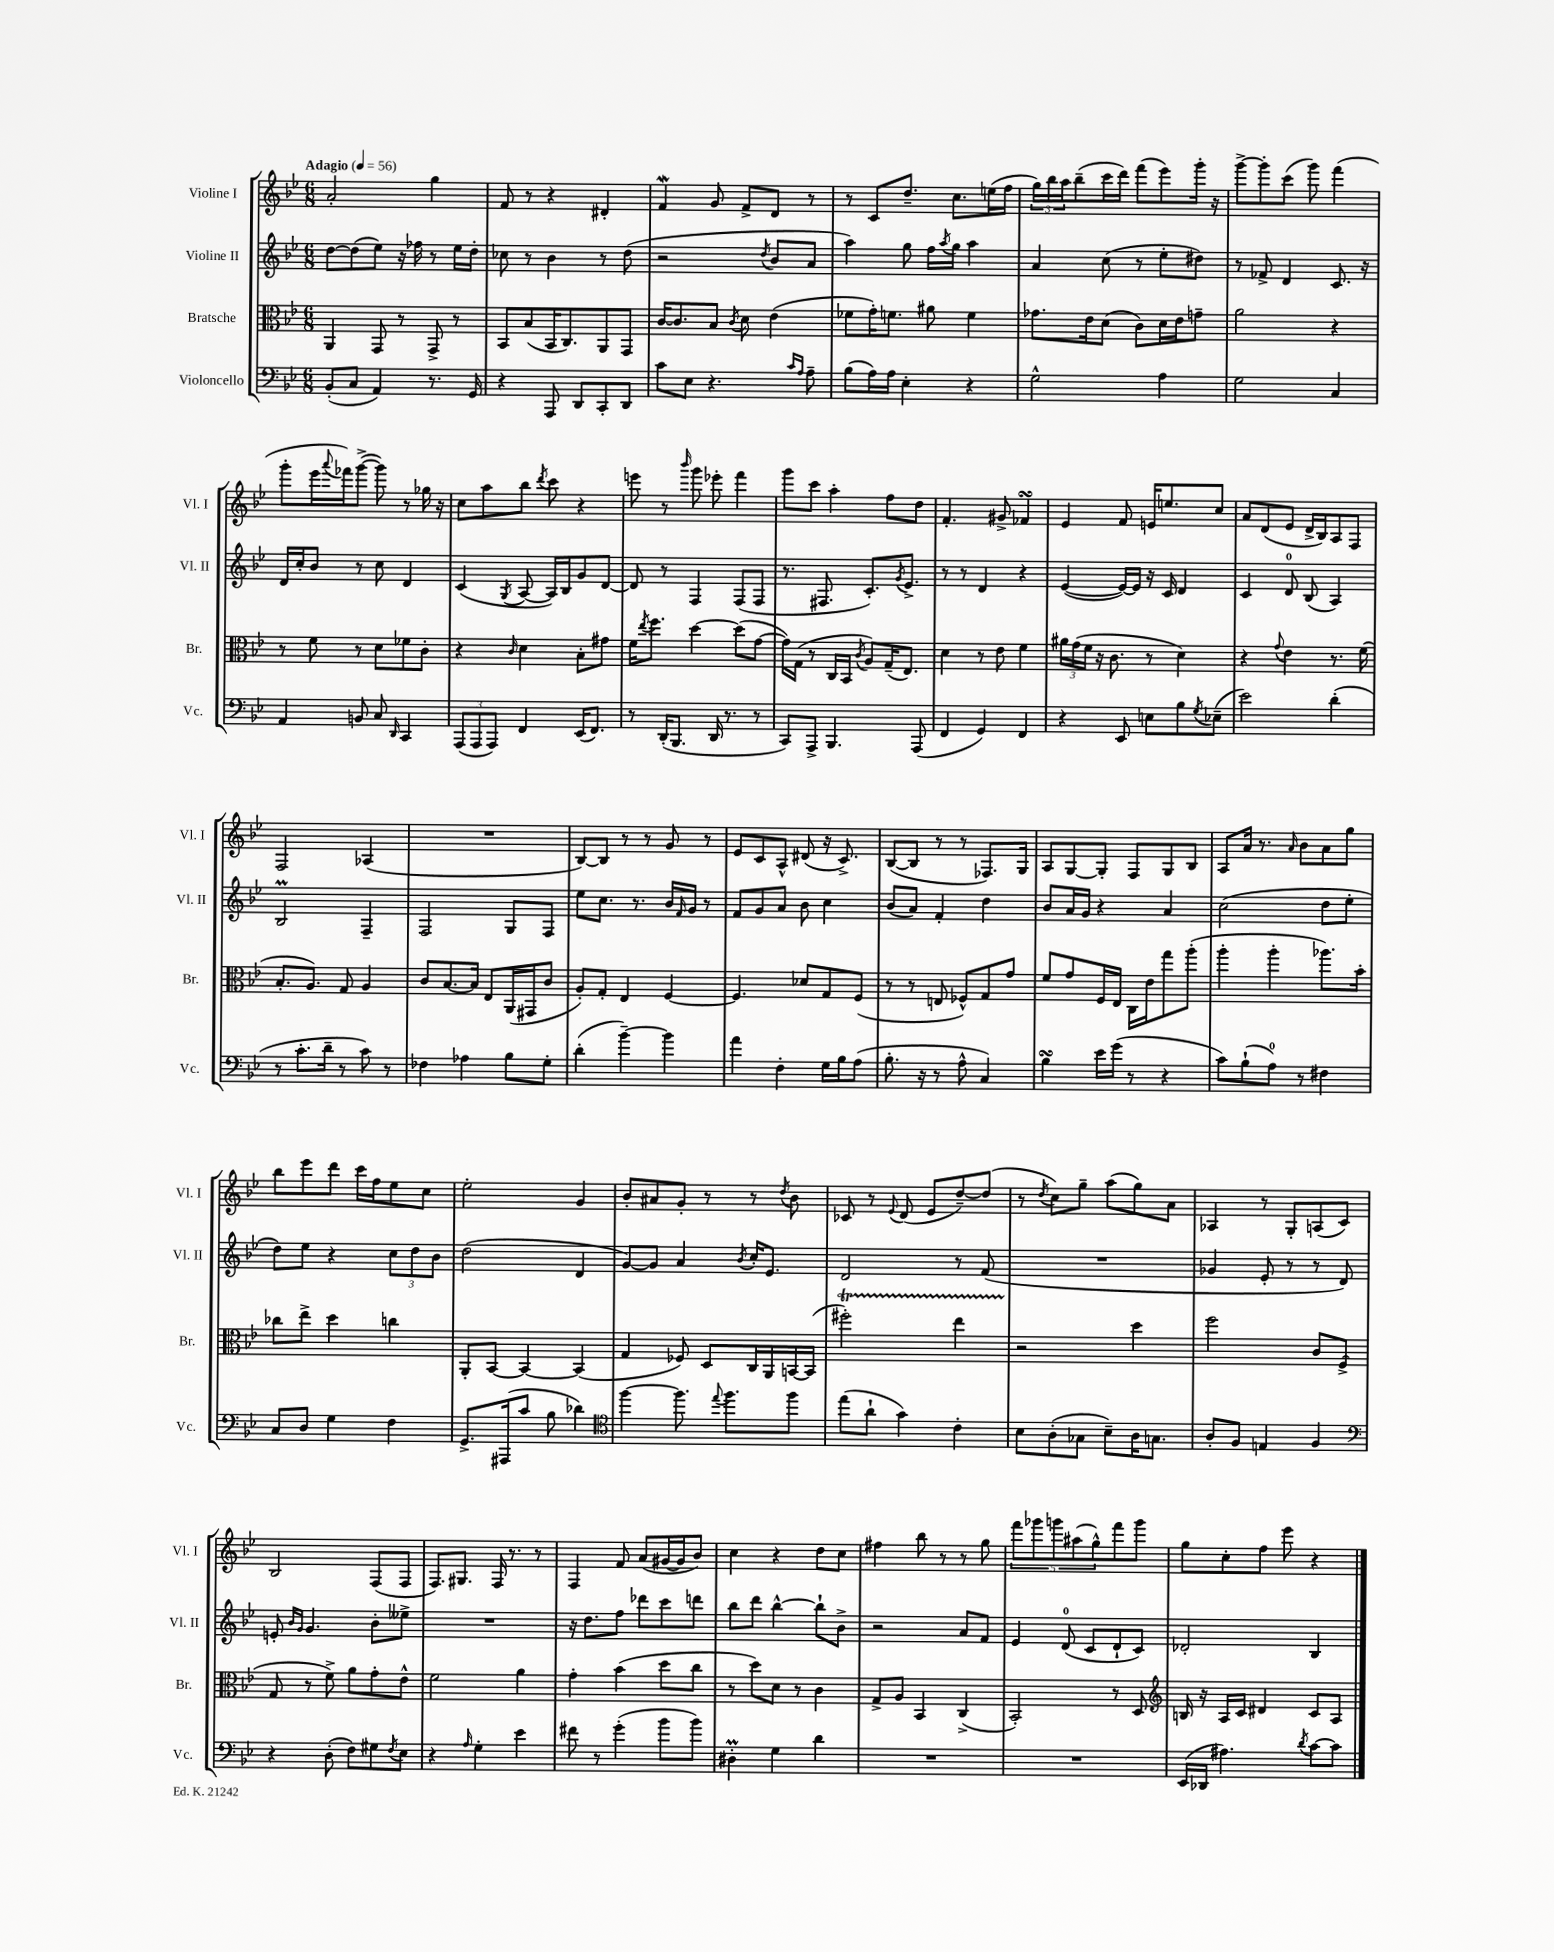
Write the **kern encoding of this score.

**kern	**kern	**kern	**kern
*staff4	*staff3	*staff2	*staff1
*clefF4	*clefC3	*clefG2	*clefG2
*k[b-e-]	*k[b-e-]	*k[b-e-]	*k[b-e-]
*M6/8	*M6/8	*M6/8	*M6/8
*MM56	*MM56	*MM56	*MM56
(8BB-'	4AA	[8dd	2a'
8C	.	(8dd]	.
4AA)	8GG	8ee-)	.
.	8r	16r	.
.	.	16ff-	.
8.r	8GG^	8r	4gg
.	8r	16ee-	.
16GG	.	16dd'	.
=	=	=	=
4r	8BB-	8cc-	8f
.	(8B-	8r	8r
8AAA	16BB-	4b-	4r
.	8.C)	.	.
8DD	.	.	.
8CC'	8AA	8r	4d#'
8DD	8GG	(8dd	.
=	=	=	=
8c	[16c	2r	4f
.	8.c]	.	.
8E-	.	.	.
4.r	8B-	.	8g
.	8qc	.	.
.	8d	.	8f^
.	.	8qdd	.
.	(4e-	8b-	8d
16qqc	.	.	.
16qqA	.	.	.
8A~	.	8a	8r
=	=	=	=
(8B-	8f-	4aa)	8r
16A)	16g')	.	8c
16A	8.f	.	.
4E-'	.	8gg	8.dd~
.	8a#	16ff	.
.	.	8qaa	.
.	.	16gg	8.cc
4r	4f	4aa	.
.	.	.	(16ee
.	.	.	16ff
=	=	=	=
2G^^	8.g-	4a	24gg)
.	.	.	24bb-
.	.	.	24aa
.	.	.	(8bb-~
.	16e-	.	.
.	(8d	(8cc	16ccc
.	.	.	16ddd)
.	8c)	8r	(8fff
4A	16d	8ee-'	8eee-)
.	16e-	.	.
.	8g~	8dd#)	16ggg'
.	.	.	16r
=	=	=	=
2G	2a	8r	[8ggg^
.	.	8f-^	8ggg']
.	.	4d	(8ccc
.	.	.	8ggg)
4C	4r	8.c	(4fff
.	.	16r	.
=	=	=	=
4AA	8r	16d	8ggg'
.	.	16cc'	.
.	8f	8b-	16eee-
.	.	.	8qqaaa
.	.	.	16fff-)
8BB	8r	8r	([8ggg^
8C	8d	8cc	8ggg])
16qqDD	.	.	.
4CC	8f-	4d	8r
.	8c'	.	16gg-
.	.	.	16r
=	=	=	=
(12AAA	4r	(4c	8cc
12AAA	.	.	.
.	.	.	8aa
12AAA)	.	.	.
.	16qqc	8qG	.
4FF	4d	[8A	8bb-
.	.	.	8qddd
.	.	16A])	8ccc
.	.	16B-	.
(16EE-	8B-'	8g	4r
8.FF)	.	.	.
.	8g#	[8d	.
=	=	=	=
8r	16f	8d]	8eee
.	8qee-	.	.
.	8.ff	.	.
(16DD'	.	8r	8r
8.BBB-	.	.	.
.	.	.	16qqbbb-
.	[4dd	4F	8ggg
16DD	.	.	8eee-'
8.r	.	.	.
.	(8dd]	(8F	4fff
8r	[8g	8F	.
=	=	=	=
8CC)	16g])	8.r	8ggg
.	(16G	.	.
8AAA^	8r	.	8ccc
.	.	8.F#	.
4.BBB-	16C	.	4aa'
.	16BB-	.	.
.	8qc	.	.
.	8A)	8.c')	.
.	(16G~	.	8ff
.	.	8qg	.
.	8.E-)	8.e-^	.
(8AAA	.	.	8dd
=	=	=	=
4FF	4d	8r	4.f'
.	.	8r	.
4GG)	8r	4d	.
.	8e-	.	8g#^
4FF	4f	4r	4f-
=	=	=	=
4r	24a#	([4e-	4e-
.	(24g	.	.
.	24f	.	.
.	16r	.	.
.	8.c	.	.
8EE-	.	16e-_)	8f
.	.	16e-]	.
8E	8r	16r	16e
.	.	16c	8.ee
8B-	4d)	4d	.
8qG	.	.	.
(8E-~	.	.	8cc
=	=	=	=
2e-)	4r	4c	8a
.	.	.	(8d
.	8qqg	.	.
.	4e-	8d	8e-
.	.	(8B-	16d^
.	.	.	16B-)
(4d'	8.r	4A)	8A
.	.	.	8F
.	(16f	.	.
=	=	=	=
8r	8.B-'	2B-	2F
8.c'	.	.	.
.	8.A)	.	.
16d~	.	.	.
8r	8G	.	.
8c)	4A	4F~	(4A-
8r	.	.	.
=	=	=	=
4F-	8c	2F	2.r
.	[8.B-	.	.
4A-	.	.	.
.	16B-]	.	.
.	8E-	.	.
8B-	(16AA	8G	.
.	16GG#	.	.
8G'	8c	8F	.
=	=	=	=
(4d'	8A')	8ee-	[8B-)
.	8G'	8.cc	8B-]
[4b-~)	4E-	.	8r
.	.	8.r	.
.	.	.	8r
4b-]	[4F	16b-	8g
.	.	16qqf	.
.	.	16g	.
.	.	8r	8r
=	=	=	=
4a	4.F]	8f	8e-
.	.	8g	8c
4F'	.	8a	8A^^
.	8d-	8b-	(8d#
16G	8G	4cc	16r
16B-	.	.	8.c^)
(8A	(8F	.	.
=	=	=	=
8.B-'	8r	(8b-	([8B-
.	8r	8a)	8B-]
16r	.	.	.
8r	8E	4f'	8r
8A^^	8F-^^)	.	8r
4C)	8G	4dd	8.F-)
.	8g	.	.
.	.	.	16G
=	=	=	=
4B-	8f	8b-	8A
.	8g	16a	[8G
.	.	16g	.
16e-	16F	4r	8G']
(16g	16E-	.	.
8r	16C	.	8F
.	16e-	.	.
4r	8gg	4a	8G
.	(8aa'	.	8B-
=	=	=	=
8c)	4aa'	(2cc	8A
(8B-`	.	.	16a
.	.	.	8.r
8A)	4aa'	.	.
.	.	.	16qqa
8r	.	.	8b-
4F#	8.aa-)	8dd	8a
.	.	8ee-'	8gg
.	16b-'	.	.
=	=	=	=
8C	8cc-	8dd)	8bb-
8D	8ee-^	8ee-	8eee-
4G	4dd	4r	8ddd
.	.	.	16ccc
.	.	.	16ff
4F	4cc	12cc	8ee-
.	.	12dd	.
.	.	.	8cc
.	.	12b-	.
=	=	=	=
8.GG^	8AA'	(2dd	2ee-'
.	[8BB-	.	.
(16AAA#	.	.	.
8c	4BB-_	.	.
8B-	.	.	.
4d-)	(4BB-]	4d	4g
=	=	=	=
*clefC4	*	*	*
[4ff	4G	[8g)	8b-'
.	.	8g]	8a#
8.ff]	8F-)	4a	8g'
.	8D	.	8r
8qqee-	.	.	.
8.ff	.	.	.
.	.	8qb-	.
.	16C	16cc'	8r
.	16AA	8.e-	.
.	.	.	8qdd
8ff	[16BB	.	8b-
.	(16BB]	.	.
=	=	=	=
(8ee-	2ff#')	2d	8c-
8a`	.	.	8r
.	.	.	8qqe-
4g)	.	.	(8d
.	.	.	8e-
4c'	4ee-	8r	[8dd~)
.	.	(8f	(8dd]
=	=	=	=
8B-	2r	2.r	8r
.	.	.	8qdd
(8A'	.	.	8cc)
8G-	.	.	8gg~
8B-~)	.	.	(8aa
16A	4dd	.	8gg)
8.G	.	.	.
.	.	.	8a
=	=	=	=
8A'	2ff	4g-	4A-
8F	.	.	.
4E	.	8e-'	8r
.	.	8r	8G'
4F	8c	8r	(8A
.	(8F^	8d)	8c)
=	=	=	=
*clefF4	*	*	*
4r	8G	8e'	2B-
.	.	16qqb-	.
.	.	16qqg	.
.	8r	4.g	.
(8D'	8f^)	.	.
8F)	8a	.	.
8G#	8g'	8b-'	(8F
8qF	.	.	.
8E-	8e-^^	8ee--^	8F
=	=	=	=
4r	2f	2.r	8.F)
.	.	.	8.G#
16qqA	.	.	.
4G'	.	.	.
.	.	.	16F
.	.	.	8.r
4e-	4a	.	.
.	.	.	8r
=	=	=	=
8f#	4g'	16r	4F
.	.	8.dd	.
8r	.	.	.
(4g'	(4b-	8ff	8f
.	.	8ddd-	(8a
8b-	8dd	8ccc	[16g#
.	.	.	16g#]
8b-)	8cc	8ddd	8b-)
=	=	=	=
4D#'	8r	8bb-	4cc
.	8dd)	8ddd	.
4G	8d	[4bb-^^	4r
.	8r	.	.
4d	4c	8bb-`]	8dd
.	.	8b-^	8cc
=	=	=	=
2.r	8G^	2r	4ff#
.	8A	.	.
.	4BB-	.	8bb-
.	.	.	8r
.	(4C^	8a	8r
.	.	8f	8gg
=	=	=	=
2.r	2BB-')	4e-	10fff
.	.	.	10ggg-
.	.	.	10ggg
.	.	(8d	.
.	.	.	(10aa#
.	.	8c	.
.	.	.	10gg^^)
.	8r	8d`	8fff
.	8D	8c)	8ggg
=	=	=	=
*	*clefG2	*	*
(16EE-	16B	2d-'	8gg
16DD-	16r	.	.
4.A#)	16A	.	8cc'
.	16c	.	.
.	4d#	.	8ff
.	.	.	8eee-
8qd	.	.	.
[8c	8c	4B-	4r
8c]	8A	.	.
==	==	==	==
*-	*-	*-	*-
